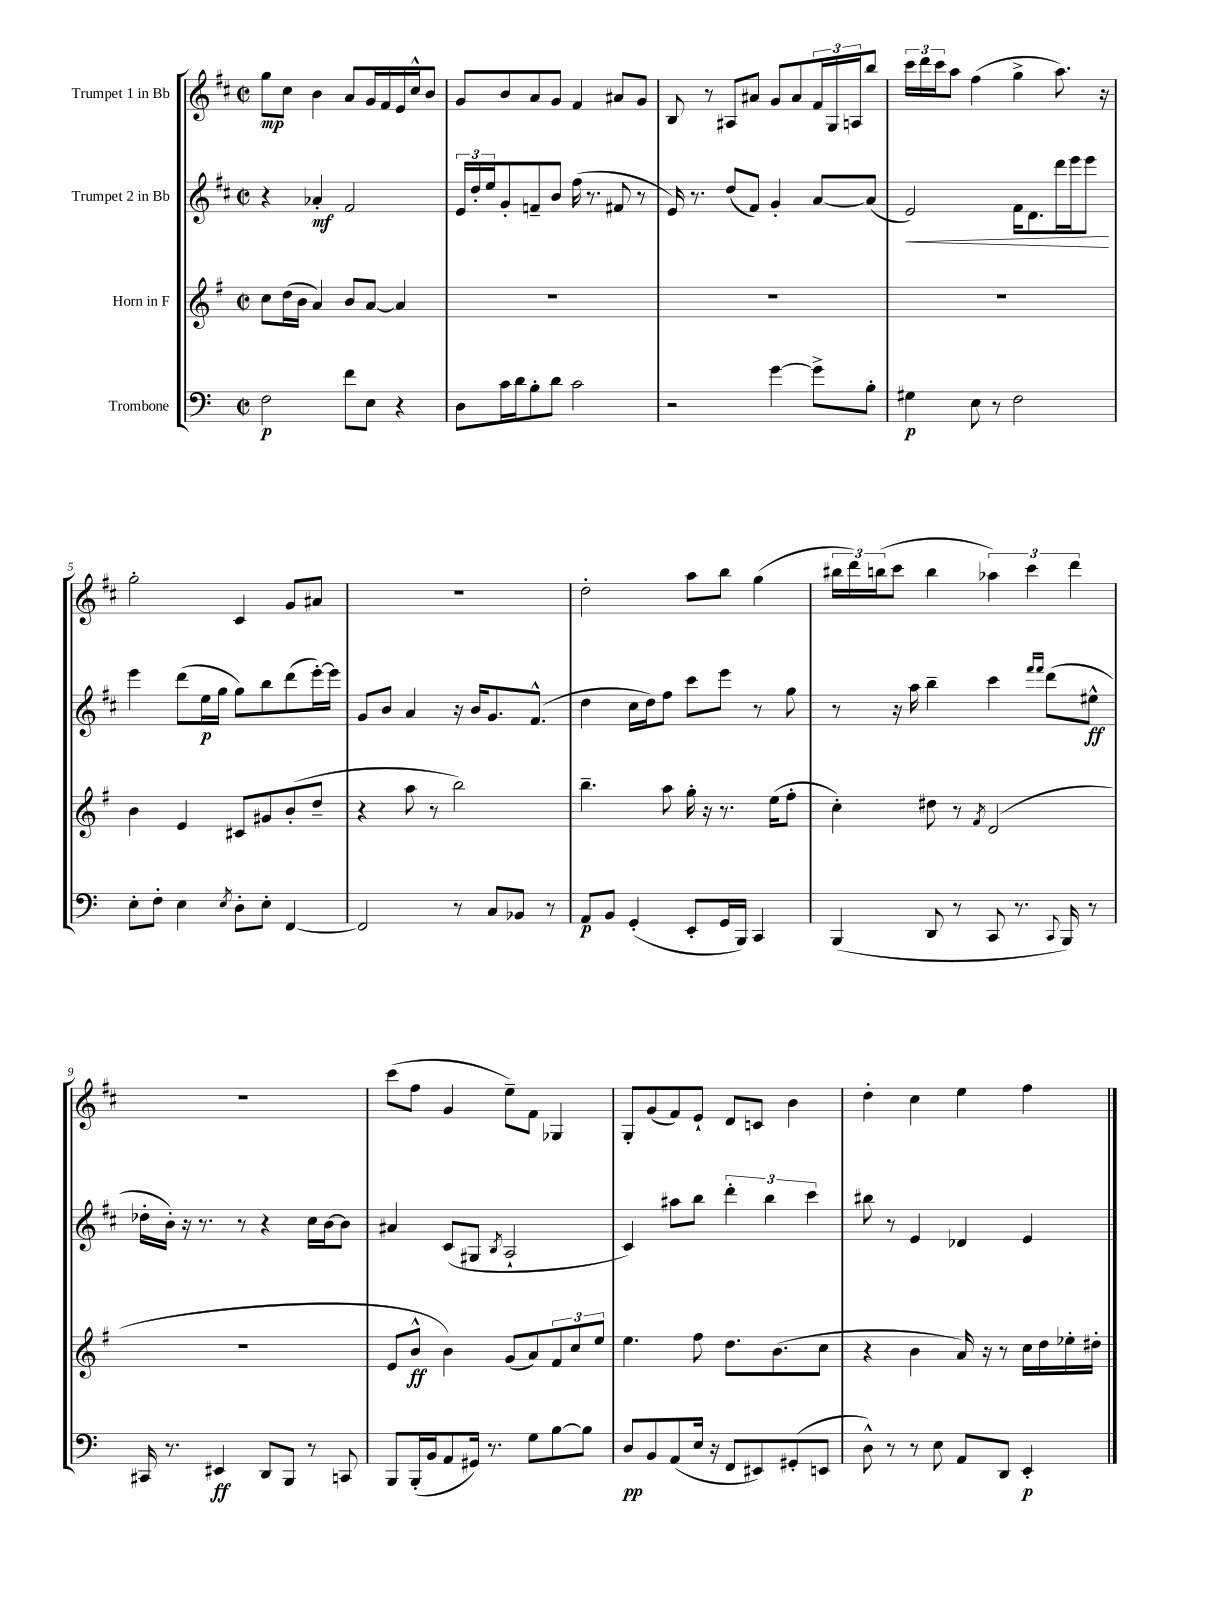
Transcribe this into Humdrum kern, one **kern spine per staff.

**kern	**kern	**kern	**kern
*staff4	*staff3	*staff2	*staff1
*clefF4	*clefG2	*clefG2	*clefG2
*k[]	*k[f#]	*k[f#c#]	*k[f#c#]
*M2/2	*M2/2	*M2/2	*M2/2
*met(c|)	*met(c|)	*met(c|)	*met(c|)
2F\	8cc\L	4r	8gg\L
.	(16dd\L	.	8cc#\J
.	16b\JJ	.	.
.	4a/)	4a-'/	4b\
8f\L	8b/L	2f#/	8a/L
8E\J	[8a/J	.	16g/L
.	.	.	16f#/
4r	4a/]	.	16e/
.	.	.	16cc#^^/J
.	.	.	8b/J
=	=	=	=
8D\L	1r	24e/LL	8g/L
.	.	24dd'/	.
.	.	24ee/J	.
16c\L	.	8g'/	8b/
16d\J	.	.	.
8B'\	.	8f~/	8a/
8d\J	.	8b/J	8g/J
2c\	.	(16ff#\	4f#/
.	.	8.r	.
.	.	8f#/	8a#/L
.	.	8r	8g/J
=	=	=	=
2r	1r	16e/)	8B/
.	.	8.r	.
.	.	.	8r
.	.	(8dd/L	8A#/L
.	.	8f#/J)	8a#/J
[4g\	.	4g'/	8g/L
.	.	.	8a#/
8g^\]L	.	[8a/L	24f#/L
.	.	.	24G/
.	.	.	24A/J
8B'\J	.	(8a/]J	8bb/J
=	=	=	=
4G#\	1r	2e/)	24ccc#\LL
.	.	.	24ddd\
.	.	.	24ccc#\J
.	.	.	8aa\J
8E\	.	.	(4ff#\
8r	.	.	.
2F\	.	16f#\LK	4gg^\
.	.	8.d\	.
.	.	16ddd\L	8.aa\)
.	.	16eee\J	.
.	.	8eee\J	.
.	.	.	16r
=	=	=	=
8E'\L	4b\	4eee\	2gg'\
8F'\J	.	.	.
4E\	4e/	(8ddd\L	.
.	.	16ee\L	.
.	.	16gg\JJ	.
8qE/	.	.	.
8D'\L	8c#/L	8gg\L)	4c#/
8E'\J	8g#/	8bb\	.
[4FF/	(8b'/	(8ddd\	8g/L
.	8dd~/J	[16eee'\L)	8a#/J
.	.	16eee\]JJ	.
=	=	=	=
2FF/]	4r	8g/L	1r
.	.	8b/J	.
.	8aa\	4a/	.
.	8r	.	.
8r	2bb\)	16r	.
.	.	16b/LK	.
8C/L	.	8.g/	.
8BB-/J	.	.	.
.	.	(8.f#^^/J	.
8r	.	.	.
=	=	=	=
8AA/L	4.bb~\	4dd\	2dd'\
8BB/J	.	.	.
(4GG'/	.	16cc#\LL	.
.	.	16dd\J)	.
.	8aa\	8ff#\J	.
8EE'/L	16gg'\	8ccc#\L	8aa\L
.	16r	.	.
16GG/L	8.r	8eee\J	8bb\J
16BBB/JJ)	.	.	.
4CC/	.	8r	(4gg\
.	(16ee\LK	.	.
.	8ff#'\J	8gg\	.
=	=	=	=
(4BBB/	4cc'\)	8r	24bb#\LL
.	.	.	24ddd\)
.	.	.	(24bb\J
.	.	16r	8ccc#\J
.	.	16aa\	.
8DD/	8dd#\	4bb~\	4bb\
8r	8r	.	.
.	8qf#/	.	.
8CC/	(2d/	4ccc#\	6aa-\)
8.r	.	.	.
.	.	.	6ccc#\
.	.	16qqfff#/LL	.
.	.	16qqfff#/JJ	.
.	.	(8ddd\L	.
8qqCC/	.	.	.
16BBB/)	.	.	.
.	.	.	6ddd\
8r	.	8ee#^^\J	.
=	=	=	=
16CC#/	1r	16dd-'\LL	1r
8.r	.	16b'\JJ)	.
.	.	16r	.
.	.	8.r	.
4EE#/	.	.	.
.	.	8r	.
8DD/L	.	4r	.
8BBB/J	.	.	.
8r	.	16cc#\LL	.
.	.	[16b\J	.
8CC/	.	8b\]J	.
=	=	=	=
8BBB/L	8e/L	4a#/	(8ccc#\L
(16BBB'/L	8b^^/J	.	8ff#\J
16BB/J	.	.	.
8AA/	4b\)	(8c#/L	4g/
16GG#/Jk)	.	8G#/J	.
8.r	.	.	.
.	.	8qB/	.
.	(8g/L	2A`/	8ee~\L)
8G\L	8a/)	.	8f#\J
[8B\	12f#/	.	4G-/
.	12cc/	.	.
8B\]J	.	.	.
.	12ee/J	.	.
=	=	=	=
8D/L	4.ee\	4c#/)	8G'/L
8BB/	.	.	(8g/
(8AA/	.	8aa#\L	8f#/)
16E/Jk	8ff#\	8bb\J	8e`/J
16r	.	.	.
8FF/L	8.dd\L	6ddd'\	8d/L
8EE#/)	.	.	8c/J
.	.	6bb\	.
.	(8.b\	.	.
(8GG#'/	.	.	4b\
.	.	6ccc#\	.
8EE/J	8cc\J	.	.
=	=	=	=
8D^^\)	4r	8bb#\	4dd'\
8r	.	8r	.
8r	4b\	4e/	4cc#\
8E\	.	.	.
8AA/L	16a/)	4d-/	4ee\
.	16r	.	.
8DD/J	8r	.	.
4EE'/	16cc\LL	4e/	4ff#\
.	16dd\	.	.
.	16ee-'\	.	.
.	16dd#'\JJ	.	.
==	==	==	==
*-	*-	*-	*-
